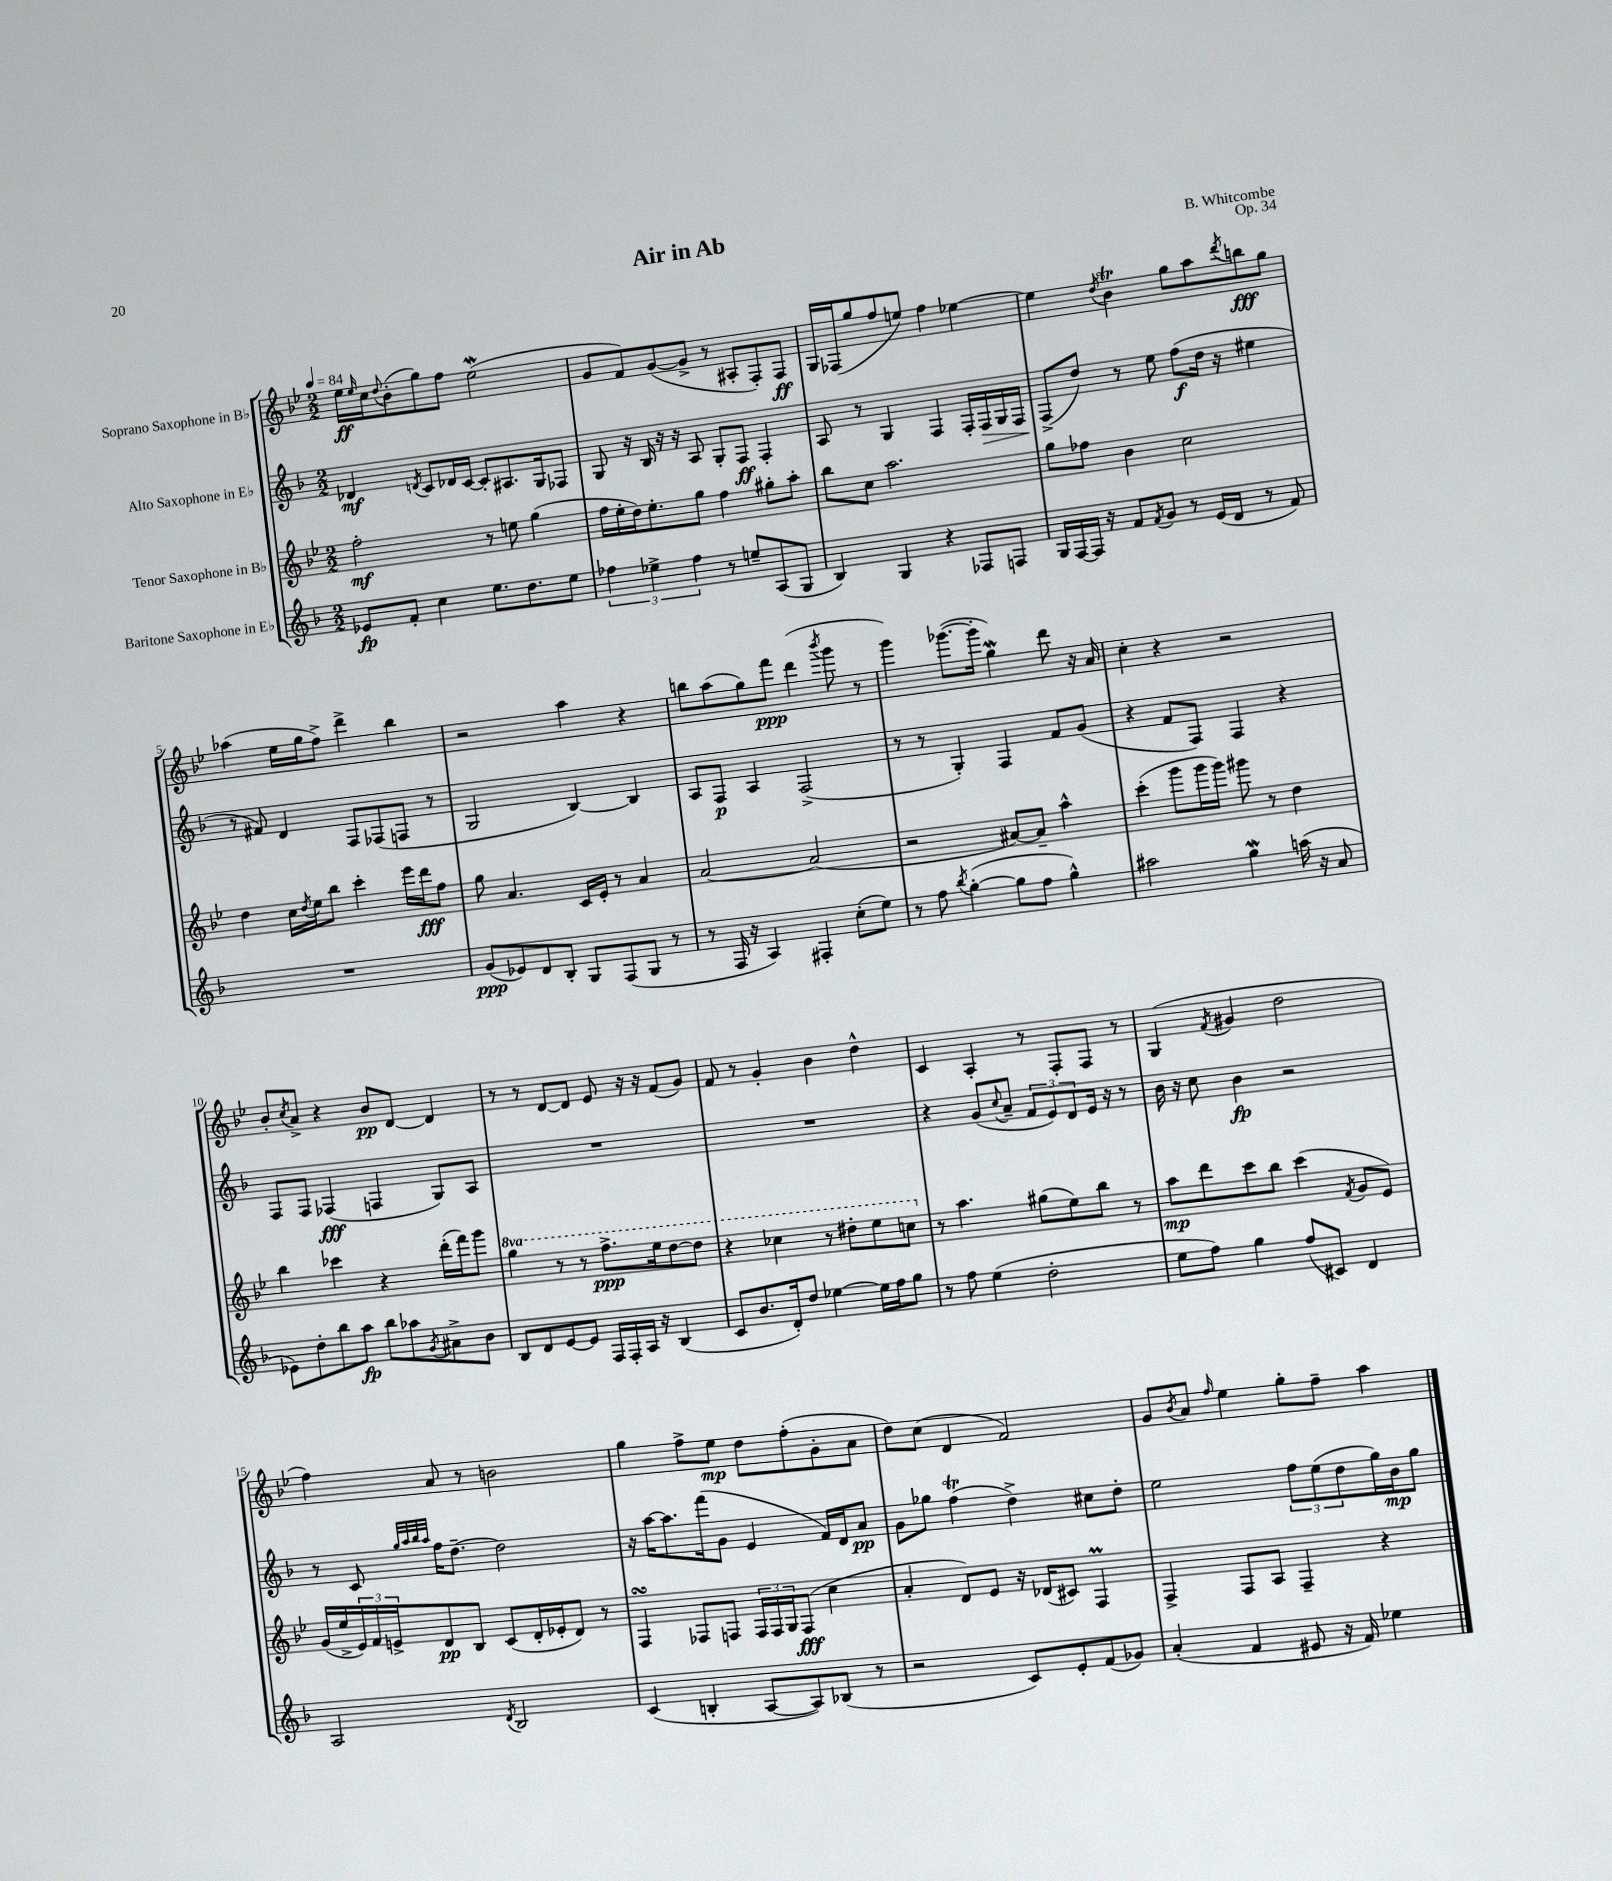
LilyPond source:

\header { title = "Air in Ab" composer = "B. Whitcombe" opus = "Op. 34" }
<<
\new StaffGroup <<
\new Staff = "s0" \with { instrumentName = "Soprano Saxophone in Bb" } {
    \clef treble \key bes \major \numericTimeSignature \time 2/2 \tempo 4 = 84
    ees''16\ff \grace { ees''16 } c''16 \appoggiatura { d''8 } bes'8-.( g''8) f''8 ees''2\mordent( |
    g'8 f'8) g'8~( g'8-> r8 ais8-. f8-.) f8\ff |
    g16 fes16( g''8 f''8 e''8) f''4 ees''4~ |
    ees''4 \acciaccatura { d''8 } bes'4\trill g''8 a''8 \acciaccatura { d'''8 } b''8\fff g''8 |
    aes''4( ees''16 g''16 f''8->) d'''4-> bes''4 |
    r2 a''4 r4 |
    b''8 a''8( g''8) f'''8\ppp d'''4( \acciaccatura { bes'''8 } g'''8 r8 |
    g'''4) ges'''8.~( ges'''16-. g''4\mordent) d'''8 r16 a'16 |
    c''4-. r4 r2 |
    bes'8-. \acciaccatura { c''8 } a'8-> r4 bes'8\pp d'8~ d'4 |
    r8 r8 d'8~ d'8 ees'8 r16 r16 f'8( g'8) |
    f'8 r8 g'4-. bes'4 d''4-^ |
    c'4 a4-. r8 f8-. f8 r8 |
    g4( \acciaccatura { f'8 } gis'4 d''2 |
    f''4) a'8 r8 b'2 |
    g''4 f''8-> ees''8\mp d''8 f''8-.( g'8-. a'8 |
    d''8) c''8( d'4 f'2) |
    g'8 \acciaccatura { bes'8 } a'8 \grace { f''16 } ees''4 g''8-. f''8-- a''4 \bar "|." |
}
\new Staff = "s1" \with { instrumentName = "Alto Saxophone in Eb" } {
    \clef treble \key f \major \numericTimeSignature \time 2/2
    des'4\mf \acciaccatura { d'8 } c'8 des'16 c'16~ c'8-. ais8. g16 fes8 |
    g8 r16 bes16 r16 r16 a8 g8-. f8\ff f4-. |
    a8 r8 g4 f4 f16-. f16\> g16 f16 |
    f8->\!( d''8) r8 e''8 f''8\f( d''16 r16 eis''4 |
    r8 fis'8) d'4 f8 fes8( f8 r8 |
    g2 bes4~) bes4 |
    a8 f8\p a4 f2->( |
    r8 r8 g4-.) f4 f'8 g'8( |
    r4 f'8 f8) f4 r4 |
    f8 f8 fes4\fff( f4 g8) a8 |
    R1 |
    R1 |
    r4 g'8( \appoggiatura { c''8 } a'8-- \tuplet 3/2 { f'8 e'8) d'8 } e'16 r16 r8 |
    bes'16 r16 c''8 bes'4\fp r2 |
    r8 c'8 \grace { g''32 a''32 bes''32 a''32 } f''16 d''8.~-- d''2 |
    r16 a''16~ a''8. f'''16( g'8 e'4 f'16) d'16 a'8\pp |
    g'8 ges''8 f''4\trill( d''4->) cis''8 d''8-. |
    e''2 \tuplet 3/2 { f''8 e''8( d''8 } g''16) bes'16\mp g''8 \bar "|." |
}
\new Staff = "s2" \with { instrumentName = "Tenor Saxophone in Bb" } {
    \clef treble \key bes \major \numericTimeSignature \time 2/2 \set Staff.ottavationMarkups = #ottavation-simple-ordinals
    f''2-.\mf r8 e''8 g''4( |
    f''16 ees''16-. d''16) ees''8.-. g''8 f''4 gis''8-. a''8-. |
    bes''8 c''8 a''2. |
    g''8 fes''8 bes'4 c''2 |
    d''4 c''16 \acciaccatura { d''8 } ees''16 bes''8 c'''4-. ees'''16 d'''16\fff f''8 |
    g''8 a'4. c'16 ees'16-. r8 a'4 |
    a'2~ a'2( |
    r2 ais'8~) ais'8-- a''4-^ |
    c'''4-.( g'''8 g'''16 g'''16) gis'''8 r8 d''4 |
    bes''4 ces'''4 r4 d'''16-.( f'''16) g'''8 |
    \ottava #1 g'''4 r8 r8 f'''8.->\ppp ees'''16 d'''8~ d'''8 |
    r4 ces'''4 r8 dis'''8-. ees'''8 c'''8 \ottava #0 |
    r8 a''4. gis''8( ees''8) bes''8 r8 |
    a''8\mp d'''8 c'''8 bes''8 c'''4( \acciaccatura { f'8 } g'8 ees'8) |
    g'16( ees''16-> \tuplet 3/2 { ees'16) f'16 e'16-> } d'8\pp bes8 c'8( d'16-. ees'16-. d'8) r8 |
    f4\turn fes8 f8 \tuplet 3/2 { f16 f16 g16 } f8\fff( c''4 |
    a'4-. d'8) ees'8 r16 des'16( cis'8) f4\prall |
    f4-> f8 a8 f4-- r4 \bar "|." |
}
\new Staff = "s3" \with { instrumentName = "Baritone Saxophone in Eb" } {
    \clef treble \key f \major \numericTimeSignature \time 2/2
    ees'8\fp f'8-. c''4 e''8. d''8. e''8 |
    \tuplet 3/2 { fes''4 ees''4-> fes''4 } r8 e''8-- a8( g8 |
    bes4) g4 r4 fes8 f8 |
    g16 f16~ f16 r16 f'8 \acciaccatura { f'8 } g'8 r8 e'16( d'16 r8 f'8) |
    R1 |
    g'8\ppp( ees'8) d'8 bes8-. g8 f8( g8 r8 |
    r8 f16 r16 a4) fis4-. c''8-.( e''8) |
    r8 f''8 \acciaccatura { bes''8 } g''4~-.( g''8 f''8 g''4-^) |
    ais''2 g''4\mordent a''16( r16 a'8 |
    ees'8) d''8-. bes''8 a''8\fp bes''8 aes''8 \acciaccatura { g'8 } ais'8-> bes'8 |
    bes8 d'8 e'8~ e'8 f16 f16-. a16 r16 bes4( |
    c'8 bes'8. d'16-.) d''8 ees''4~ ees''16 f''16 g''8 |
    r8 f''8 e''4( d''2-. |
    e''8 f''8) g''4 f''8( cis'8) d'4 |
    a2 \acciaccatura { d'8 } bes2 |
    c'4( b4-. a8~ a8) bes8( r8 |
    r2 c'8) e'8-. f'8( ges'8) |
    a'4-.( f'4 eis'8 r16 f'16) ees''4 \bar "|." |
}
>>
>>
